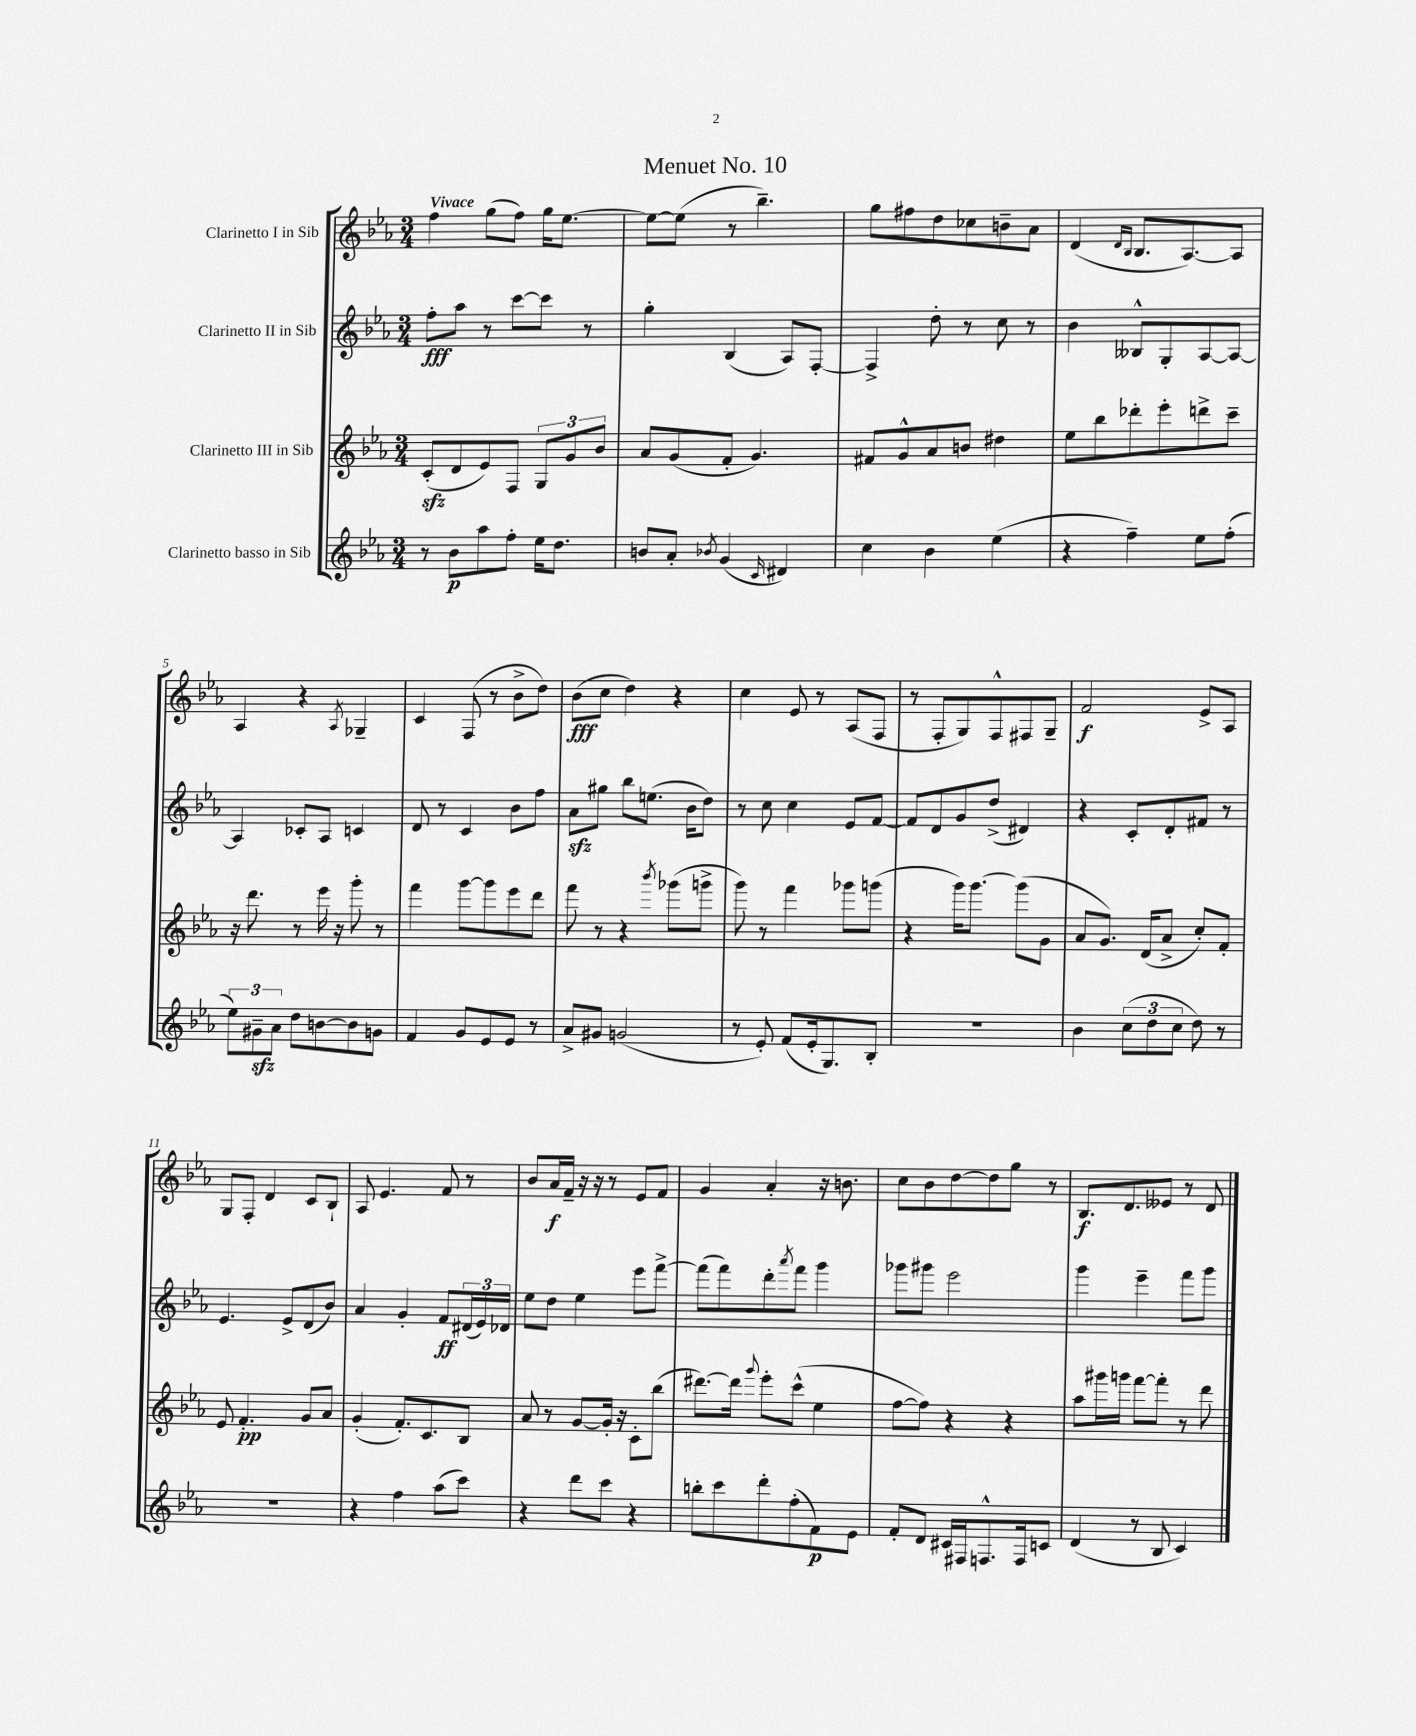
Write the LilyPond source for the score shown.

\header { title = "Menuet No. 10" }
<<
\new StaffGroup <<
\new Staff = "s0" \with { instrumentName = "Clarinetto I in Sib" } {
    \clef treble \key ees \major \numericTimeSignature \time 3/4 \tempo "Vivace"
    f''4 g''8( f''8) g''16 ees''8.~ |
    ees''8~ ees''8( r8 bes''4.--) |
    g''8 fis''8 d''8 ces''8 b'8-- aes'8 |
    d'4( \grace { d'16 bes16 } bes8. aes8.~) aes8 |
    aes4 r4 \acciaccatura { aes8 } ges4-- |
    c'4 f8( r8 bes'8-> d''8) |
    bes'8\fff( c''8 d''4) r4 |
    c''4 ees'8 r8 aes8( f8 |
    r8 f8-. g8) f8-^ fis8 g8-- |
    f'2\f ees'8-> aes8 |
    g8 f8-. d'4 c'8 bes8-! |
    aes8 ees'4. f'8 r8 |
    bes'8 aes'16\f f'16-- r16 r16 r8 ees'8 f'8 |
    g'4 aes'4-. r16 b'8. |
    c''8 bes'8 d''8~ d''8 g''8 r8 |
    bes8.\f d'8. eeses'8 r8 d'8 \bar "|." |
}
\new Staff = "s1" \with { instrumentName = "Clarinetto II in Sib" } {
    \clef treble \key ees \major \numericTimeSignature \time 3/4
    f''8-.\fff aes''8 r8 c'''8~ c'''8 r8 |
    g''4-. bes4( aes8) f8~-. |
    f4-> d''8-. r8 c''8 r8 |
    bes'4 beses8-^ g8-. aes8~ aes8~ |
    aes4 ces'8-. aes8 c'4 |
    d'8 r8 c'4 bes'8 f''8 |
    aes'8\sfz gis''8 bes''8 e''8.( bes'16 d''8) |
    r8 c''8 c''4 ees'8 f'8~ |
    f'8 d'8 g'8 d''8->( dis'4) |
    r4 c'8-. d'8-. fis'8 r8 |
    ees'4. ees'8-> d'8( bes'8) |
    aes'4 g'4-. f'8\ff \tuplet 3/2 { dis'16( ees'16) des'16 } |
    ees''8 d''8 ees''4 ees'''8 f'''8~-> |
    f'''8( f'''8) d'''8-. \acciaccatura { aes'''8 } f'''8 g'''4 |
    ges'''8 gis'''8 ees'''2 |
    g'''4 ees'''4-- f'''8 g'''8 \bar "|." |
}
\new Staff = "s2" \with { instrumentName = "Clarinetto III in Sib" } {
    \clef treble \key ees \major \numericTimeSignature \time 3/4
    c'8-.\sfz( d'8 ees'8) f8 \tuplet 3/2 { g8 g'8 bes'8 } |
    aes'8 g'8( f'8-. g'4.) |
    fis'8 g'8-^ aes'8 b'8 dis''4 |
    ees''8 bes''8 des'''8-. ees'''8-. d'''8-> c'''8-- |
    r16 d'''8. r8 ees'''16 r16 g'''8-. r8 |
    f'''4 g'''8~ g'''8 ees'''8 d'''8 |
    f'''8 r8 r4 \acciaccatura { bes'''8 } ges'''8( g'''8-> |
    g'''8) r8 f'''4 ges'''8 g'''8( |
    r4 g'''16) g'''8.~ g'''8( g'8 |
    aes'8 g'8.) d'16( aes'8-> c''8-.) f'8-. |
    ees'8 f'4.-.\pp g'8 aes'8 |
    g'4-.( f'8.-.) c'8. bes8 |
    aes'8 r8 g'8~ g'16-. r16 c'8-. bes''8( |
    dis'''8.~) dis'''16 \appoggiatura { g'''8 } ees'''8-. c'''8-^( ees''4 |
    f''8~ f''8) r4 r4 |
    aes''8 gis'''16 g'''16 f'''8~ f'''8-. r8 d'''8 \bar "|." |
}
\new Staff = "s3" \with { instrumentName = "Clarinetto basso in Sib" } {
    \clef treble \key ees \major \numericTimeSignature \time 3/4
    r8 bes'8\p aes''8 f''8-. ees''16 d''8. |
    b'8 aes'8-. \acciaccatura { bes'8 } g'4( \grace { c'16 } dis'4) |
    c''4 bes'4 ees''4( |
    r4 f''4--) ees''8 f''8-.( |
    \tuplet 3/2 { ees''8) gis'8--\sfz aes'8 } d''8 b'8~ b'8 g'8 |
    f'4 g'8 ees'8 ees'8 r8 |
    aes'8-> gis'8 g'2( |
    r8 ees'8-.) f'8( ees'16-. g8.) bes8-. |
    r2. |
    bes'4 \tuplet 3/2 { c''8( d''8 c''8 } d''8) r8 |
    R2. |
    r4 f''4 aes''8( c'''8) |
    r4 d'''8 c'''8 r4 |
    b''8-. c'''8 d'''8-. f''8-.( f'8\p) ees'8 |
    f'8-. d'8 cis'16 fis16 f8.-^ f16 c'8 |
    d'4( r8 bes8 c'4) \bar "|." |
}
>>
>>
